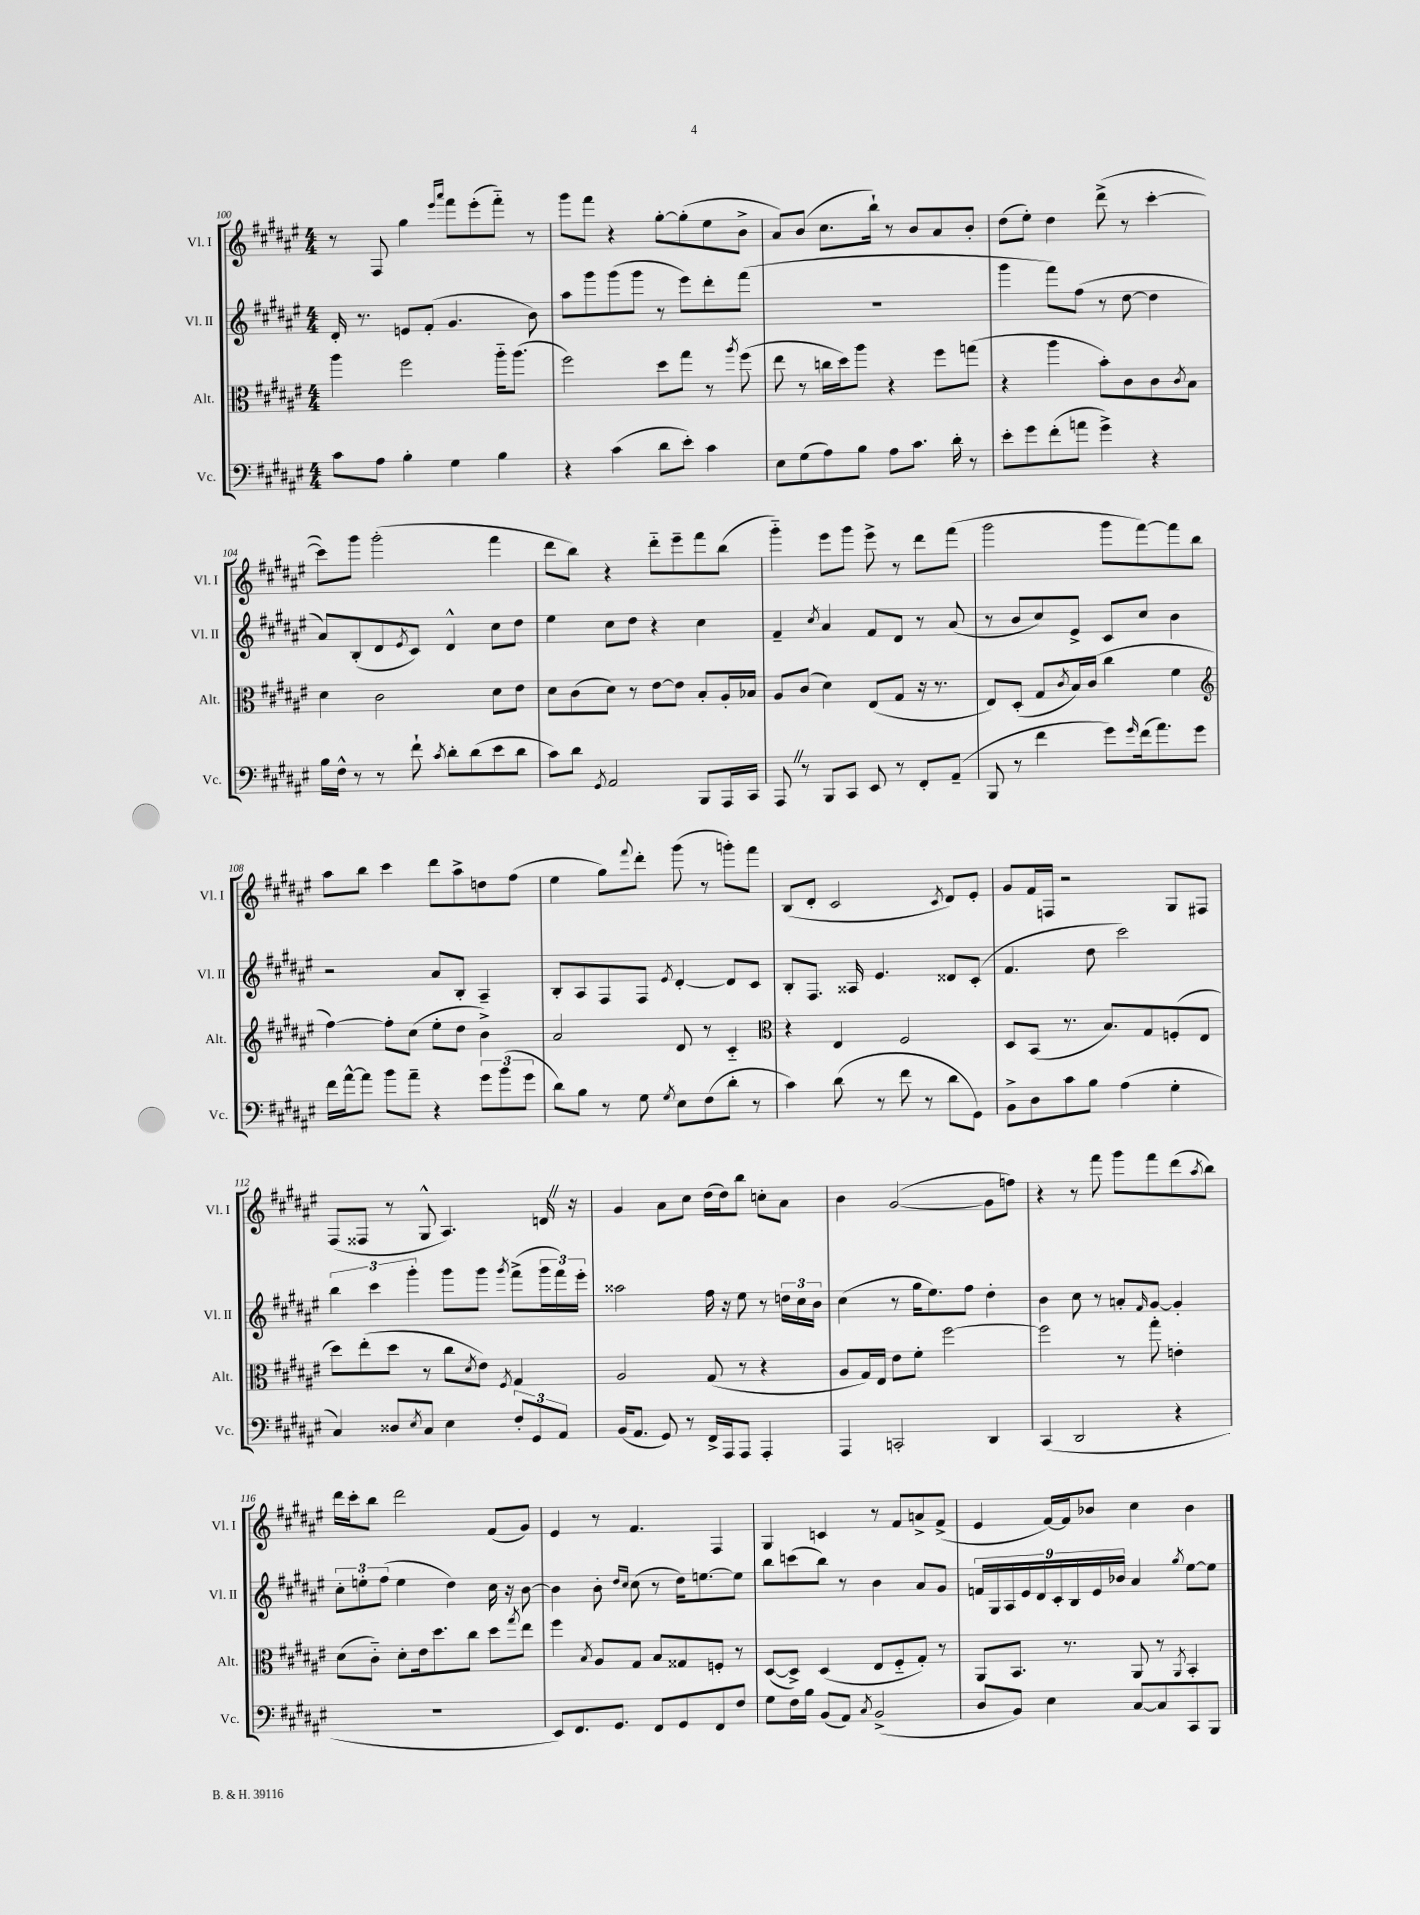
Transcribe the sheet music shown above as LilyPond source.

<<
\new StaffGroup <<
\new Staff = "s0" \with { instrumentName = "Vl. I" shortInstrumentName = "Vl. I" } {
    \clef treble \key fis \major \numericTimeSignature \time 4/4
    r8 fis8 gis''4 \grace { eis'''16 ais'''16 } fis'''8 eis'''8-.( fis'''8-_) r8 |
    gis'''8 fis'''8 r4 gis''8~-. gis''8-.( eis''8 b'8-> |
    ais'8) b'8( cis''8. b''16-!) r8 b'8 ais'8 b'8-. |
    dis''8( eis''8-.) dis''4 dis'''8->( r8 cis'''4~-. |
    cis'''8) gis'''8 gis'''2-.( fis'''4 |
    dis'''8 b''8) r4 dis'''8-_ eis'''8-- fis'''8 b''8( |
    gis'''4-_) eis'''8 gis'''8 eis'''8-> r8 dis'''8 fis'''8( |
    gis'''2 gis'''8 fis'''8~) fis'''8 b''8 |
    ais''8 b''8 cis'''4 dis'''8 ais''8-> d''8 fis''8( |
    eis''4 gis''8) \appoggiatura { fis'''8 } dis'''8-. gis'''8( r8 g'''8-.) fis'''8 |
    b8( dis'8-. cis'2 \acciaccatura { cis'8 } dis'8) eis'8-. |
    gis'8 fis'16 f16 r2 gis8 fis8 |
    fis8( fisis8 r8 gis8-^ ais4.) d'16 \once \override BreathingSign.text = \markup { \musicglyph "scripts.caesura.straight" } \breathe r16 |
    gis'4 ais'8 cis''8 dis''16( dis''16) b''8 c''8-. ais'8 |
    b'4 gis'2~( gis'8 f''8) |
    r4 r8 fis'''8 gis'''8 fis'''8 dis'''8( \acciaccatura { ais''8 } b''8) |
    dis'''16 cis'''16-. b''8 dis'''2 fis'8( gis'8) |
    eis'4 r8 fis'4. fis4 |
    gis4 c'4 r8 fis'8 a'8-> fis'8->( |
    eis'4 fis'16~) fis'16 bes'8 cis''4 bes'4 \bar "|." |
}
\new Staff = "s1" \with { instrumentName = "Vl. II" shortInstrumentName = "Vl. II" } {
    \clef treble \key fis \major \numericTimeSignature \time 4/4
    dis'16-. r8. e'8 fis'8-.( gis'4. b'8) |
    ais''8 gis'''8 gis'''8( gis'''8 r8 eis'''8) dis'''8-. fis'''8( |
    R1 |
    gis'''4 fis'''8) fis''8( r8 dis''8~ dis''4 |
    ais'8) b8-.( dis'8 \acciaccatura { eis'8 } cis'8) dis'4-^ cis''8 dis''8 |
    eis''4 cis''8 dis''8 r4 cis''4 |
    fis'4-- \acciaccatura { cis''8 } ais'4 fis'8 dis'8 r8 ais'8( |
    r8 b'8 cis''8) eis'8-> cis'8 cis''8 b'4 |
    r2 ais'8 b8-. ais4-- |
    b8-. ais8 fis8 fis8 \acciaccatura { eis'8 } dis'4~-. dis'8 cis'8 |
    b8-. fis8. aisis16 eis'4. disis'8 cis'8-.( |
    fis'4. dis''8 cis'''2) |
    \tuplet 3/2 { b''4 cis'''4 gis'''4-. } gis'''8 gis'''8 \acciaccatura { gis'''8 } fis'''8->( \tuplet 3/2 { gis'''16 fis'''16) eis'''16-. } |
    aisis''2 fis''16 r16 eis''8 r8 \tuplet 3/2 { d''16 cis''16 b'16 } |
    cis''4( r8 gis''16 eis''8.) fis''8 dis''4-. |
    b'4 cis''8 r8 a'8-. \grace { fis'16 } gis'8~ gis'4-. |
    \tuplet 3/2 { cis''8-. e''8-. fis''8( } e''4 dis''4) cis''16 r16 b'8~ |
    b'4 b'8-. \grace { dis''16 cis''16 } cis''8( r8 dis''16) e''8.~ e''8 |
    b''8 c'''8( b''8) r8 b'4 ais'8 gis'8 |
    \tuplet 9/8 { f'16 gis16 ais16 eis'16 dis'16 cis'16-. b16 eis'16 bes'16 } ais'4 \acciaccatura { gis''8 } eis''8~ eis''8 \bar "|." |
}
\new Staff = "s2" \with { instrumentName = "Alt." shortInstrumentName = "Alt." } {
    \clef alto \key fis \major \numericTimeSignature \time 4/4
    ais''4 fis''2 ais''16-_ ais''8.( |
    fis''2) dis''8 gis''8 r8 \acciaccatura { ais''8 } fis''8( |
    eis''8 r8 c''16 dis''16) ais''8 r4 fis''8 g''8( |
    r4 ais''4 b'8-.) cis'8 cis'8 \acciaccatura { cis'8 } b8 |
    dis'4 cis'2 dis'8 eis'8 |
    dis'8 cis'8( dis'8) r8 eis'8~ eis'8 b8-. ais16-. bes16 |
    ais8 cis'8( dis'4) eis8( gis8 r16 r8. |
    eis8) dis8-.( gis8 \acciaccatura { cis'8 } b16) cis'16( cis''4 fis'4 |
    \clef treble fis''4~) fis''8-. cis''8( eis''8-. dis''8 b'4->) |
    ais'2 dis'8 r8 cis'4-_ |
    \clef alto r4 eis4 fis2 |
    dis8 b,8( r8. b8.) gis8 f8-.( eis8 |
    dis''8) eis''8-.( dis''8 r8 cis''8 \acciaccatura { dis'8 } eis'8) \acciaccatura { fis8 } gis4 |
    ais2 gis8( r8 r4 |
    ais8 gis16) eis16 eis'8 fis'8-. fis''2~ |
    fis''2 r8 gis''8-. e'4-. |
    dis'8( cis'8-_) dis'8-. eis'16 dis''8. cis''8 dis''8 \acciaccatura { gis''8 } eis''8 |
    fis''4 \acciaccatura { b8 } ais8 gis8 b8 gisis8 f8-. r8 |
    dis8~( dis8->) dis4( eis8 fis8-_ gis8-.) r8 |
    ais,8 b,8. r8. ais,8 r8 \acciaccatura { ais,8 } b,4-. \bar "|." |
}
\new Staff = "s3" \with { instrumentName = "Vc." shortInstrumentName = "Vc." } {
    \clef bass \key fis \major \numericTimeSignature \time 4/4
    cis'8 ais8 b4-. gis4 b4 |
    r4 cis'4( dis'8 eis'8-.) cis'4 |
    eis8 gis8( ais8) b8 ais8 cis'8. dis'16-. r8 |
    eis'8-. gis'8 fis'8-.( a'8 gis'4->) r4 |
    b16 fis16-^ r8 r8 fis'8-! \acciaccatura { cis'8 } dis'8-. dis'8( eis'8 dis'8 |
    cis'8) dis'8 \acciaccatura { gis,8 } ais,2 b,,8 ais,,16 cis,16 |
    ais,,8 \once \override BreathingSign.text = \markup { \musicglyph "scripts.caesura.straight" } \breathe r8 b,,8 cis,8 eis,8 r8 fis,8-. ais,8--( |
    b,,8 r8 fis'4 gis'8) \grace { gis'16 } fis'16( ais'8.) gis'8 |
    fis'16 ais'16~-^ ais'8 b'8 ais'8-- r4 \tuplet 3/2 { gis'8 b'8( gis'8 } |
    dis'8) b8 r8 gis8 \acciaccatura { gis8 } eis8 fis8( dis'8-. r8 |
    cis'4) dis'8( r8 fis'8 r8 dis'8 gis,8) |
    b,8-> dis8 cis'8 b8 ais4( gis4-. |
    cis4) disis8 \acciaccatura { eis8 } cis8 eis4 \tuplet 3/2 { fis8-. gis,8 ais,8 } |
    b,16( ais,8. gis,8) r8 fis,16-> ais,,16 ais,,8 ais,,4-. |
    ais,,4 c,2-. dis,4 |
    cis,4( dis,2 r4 |
    R1 |
    eis,8) fis,8. gis,8. fis,8 gis,8 fis,8 fis8 |
    gis8 fis16 b16 b,8( ais,8) \acciaccatura { cis8 } b,2->( |
    dis8 b,8) eis4 cis8~ cis8 cis,8 b,,8 \bar "|." |
}
>>
>>
\layout { \context { \Score currentBarNumber = #100 } }
